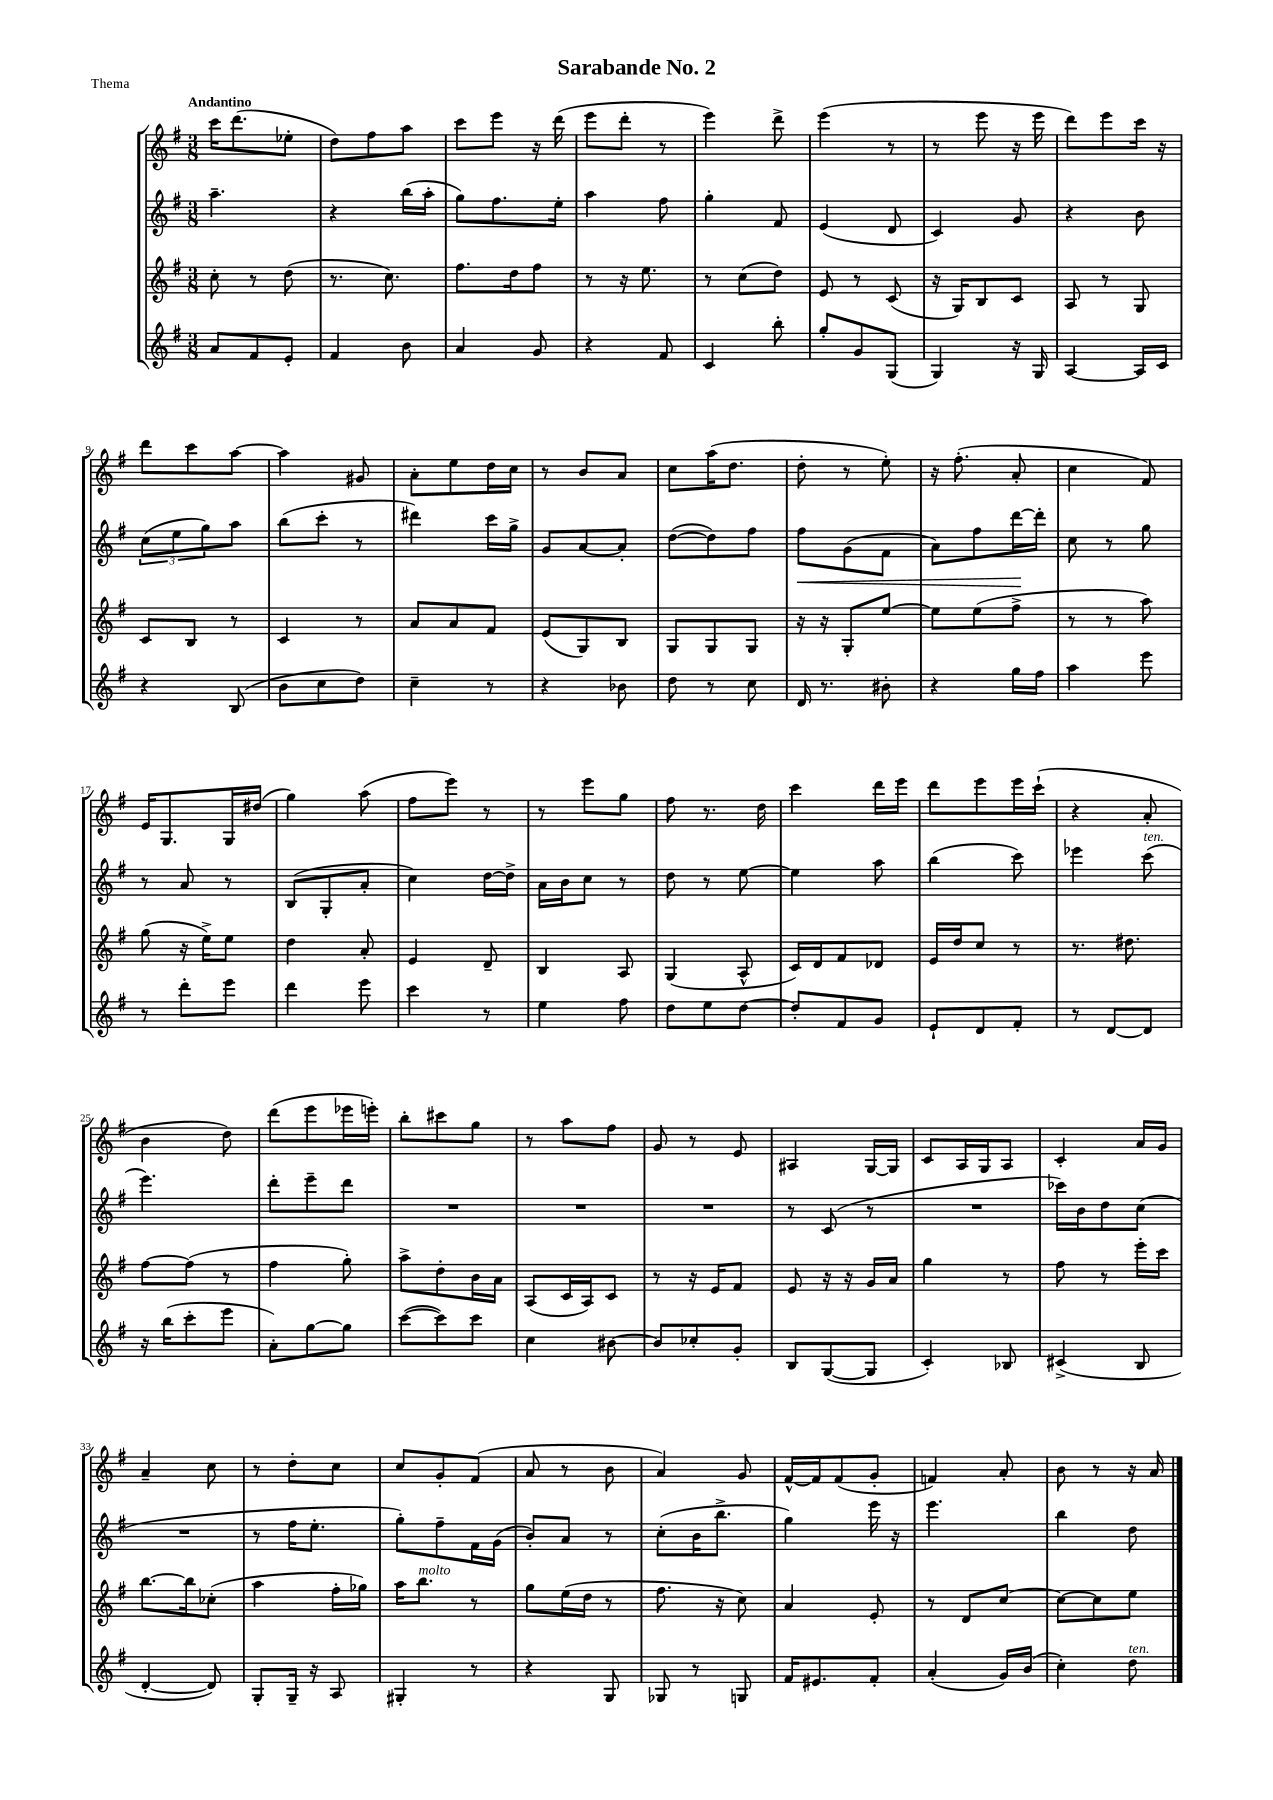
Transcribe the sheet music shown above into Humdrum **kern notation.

**kern	**kern	**kern	**kern
*staff4	*staff3	*staff2	*staff1
*clefG2	*clefG2	*clefG2	*clefG2
*k[f#]	*k[f#]	*k[f#]	*k[f#]
*M3/8	*M3/8	*M3/8	*M3/8
8a	8cc'	4.aa~	16ccc
.	.	.	(8.ddd
8f#	8r	.	.
8e'	(8dd	.	8ee-'
=	=	=	=
4f#	8.r	4r	8dd)
.	.	.	8ff#
.	8.cc)	.	.
8b	.	(16bb	8aa
.	.	16aa'	.
=	=	=	=
4a	8.ff#	8gg)	8ccc
.	.	8.ff#	8eee
.	16dd	.	.
8g	8ff#	.	16r
.	.	16ee'	(16ddd
=	=	=	=
4r	8r	4aa	8eee
.	16r	.	8ddd'
.	8.ee	.	.
8f#	.	8ff#	8r
=	=	=	=
4c	8r	4gg'	4eee)
.	(8cc	.	.
8bb'	8dd)	8f#	8ddd^
=	=	=	=
8gg'	8e	(4e	(4eee
8g	8r	.	.
(8G	(8c	8d	8r
=	=	=	=
4G)	16r	4c)	8r
.	16G)	.	.
.	8B	.	8eee
16r	8c	8g	16r
16G	.	.	16eee
=	=	=	=
[4A	8A	4r	8ddd)
.	8r	.	8eee
16A]	8G	8b	16ccc
16c	.	.	16r
=	=	=	=
4r	8c	(12cc	8ddd
.	.	12ee	.
.	8B	.	8ccc
.	.	12gg)	.
(8B	8r	8aa	[8aa
=	=	=	=
8b	4c	(8bb	4aa]
8cc	.	8ccc'	.
8dd)	8r	8r	8g#
=	=	=	=
4cc~	8a	4ddd#)	8a'
.	8a	.	8ee
8r	8f#	16ccc	16dd
.	.	16gg^	16cc
=	=	=	=
4r	(8e	8g	8r
.	8G)	[8a	8b
8b-	8B	8a']	8a
=	=	=	=
8dd	8G	([8dd	8cc
8r	8G	8dd])	(16aa
.	.	.	8.dd
8cc	8G	8ff#	.
=	=	=	=
16d	16r	8ff#	8dd'
8.r	16r	.	.
.	8G'	(8g	8r
8b#'	[8ee	8f#	8ee')
=	=	=	=
4r	8ee]	8a)	16r
.	.	.	(8.ff#'
.	(8ee	8ff#	.
16gg	8ff#^	[16ddd	8a'
16ff#	.	16ddd']	.
=	=	=	=
4aa	8r	8cc	4cc
.	8r	8r	.
8eee	8aa)	8gg	8f#)
=	=	=	=
8r	(8gg	8r	16e
.	.	.	8.G
8ddd'	16r	8a	.
.	16ee^)	.	.
8eee	8ee	8r	16G
.	.	.	(16dd#
=	=	=	=
4ddd	4dd	(8B	4gg)
.	.	8G'	.
8eee	8a'	8a'	(8aa
=	=	=	=
4ccc	4e	4cc)	8ff#
.	.	.	8eee)
8r	8d~	[16dd	8r
.	.	16dd^]	.
=	=	=	=
4ee	4B	16a	8r
.	.	16b	.
.	.	8cc	8eee
8ff#	8A	8r	8gg
=	=	=	=
8dd	(4G	8dd	8ff#
8ee	.	8r	8.r
[8dd	8A^^	[8ee	.
.	.	.	16dd
=	=	=	=
8dd']	16c)	4ee]	4ccc
.	16d	.	.
8f#	8f#	.	.
8g	8d-	8aa	16ddd
.	.	.	16eee
=	=	=	=
8e`	16e	(4bb	8ddd
.	16dd	.	.
8d	8cc	.	8eee
8f#'	8r	8ccc)	16eee
.	.	.	(16ccc`
=	=	=	=
8r	8.r	4eee-	4r
[8d	.	.	.
.	8.dd#	.	.
8d]	.	(8ccc	8a'
=	=	=	=
16r	[8ff#	4.eee)	4b
(16bb	.	.	.
8ccc'	(8ff#]	.	.
8eee	8r	.	8dd)
=	=	=	=
8a')	4ff#	8ddd'	(8ddd
[8gg	.	8eee~	8eee
8gg]	8gg')	8ddd	16eee-
.	.	.	16eee')
=	=	=	=
([8ccc	8aa^	4.r	8bb'
8ccc])	8dd'	.	8ccc#
8ccc	16b	.	8gg
.	16a	.	.
=	=	=	=
4cc	(8A	4.r	8r
.	16c	.	8aa
.	16A)	.	.
[8b#	8c	.	8ff#
=	=	=	=
8b#]	8r	4.r	8g
8cc-'	16r	.	8r
.	16e	.	.
8g'	8f#	.	8e
=	=	=	=
8B	8e	8r	4A#
([8G	16r	(8c	.
.	16r	.	.
8G]	16g	8r	[16G
.	16a	.	16G]
=	=	=	=
4c')	4gg	4.r	8c
.	.	.	16A
.	.	.	16G
8B-	8r	.	8A
=	=	=	=
(4c#^	8ff#	16ccc-)	4c'
.	.	16b	.
.	8r	8dd	.
8B	16eee'	(8cc	16a
.	16ccc	.	16g
=	=	=	=
[4d'	[8.bb	4.r	4a~
.	16bb]	.	.
8d])	(8cc-'	.	8cc
=	=	=	=
8G'	4aa	8r	8r
16G~	.	16ff#	8dd'
16r	.	8.ee'	.
8A	16ff#'	.	8cc
.	16gg-)	.	.
=	=	=	=
4G#'	16aa	8gg')	8cc
.	8.bb	.	.
.	.	8ff#~	8g'
8r	8r	16f#	(8f#
.	.	(16g	.
=	=	=	=
4r	8gg	8b')	8a
.	(16ee	8a	8r
.	16dd	.	.
8G	8r	8r	8b
=	=	=	=
8G-	8.ff#	(8cc'	4a)
8r	.	16b	.
.	16r	8.bb^	.
8G	8cc)	.	8g
=	=	=	=
16f#	4a	4gg)	[16f#^^
8.e#	.	.	16f#]
.	.	.	(8f#
8f#'	8e'	16eee	8g'
.	.	16r	.
=	=	=	=
(4a'	8r	4.eee	4f)
.	8d	.	.
16g)	[8cc	.	8a'
(16b	.	.	.
=	=	=	=
4cc')	8cc_	4bb	8b
.	8cc]	.	8r
8dd	8ee	8dd	16r
.	.	.	16a
==	==	==	==
*-	*-	*-	*-
